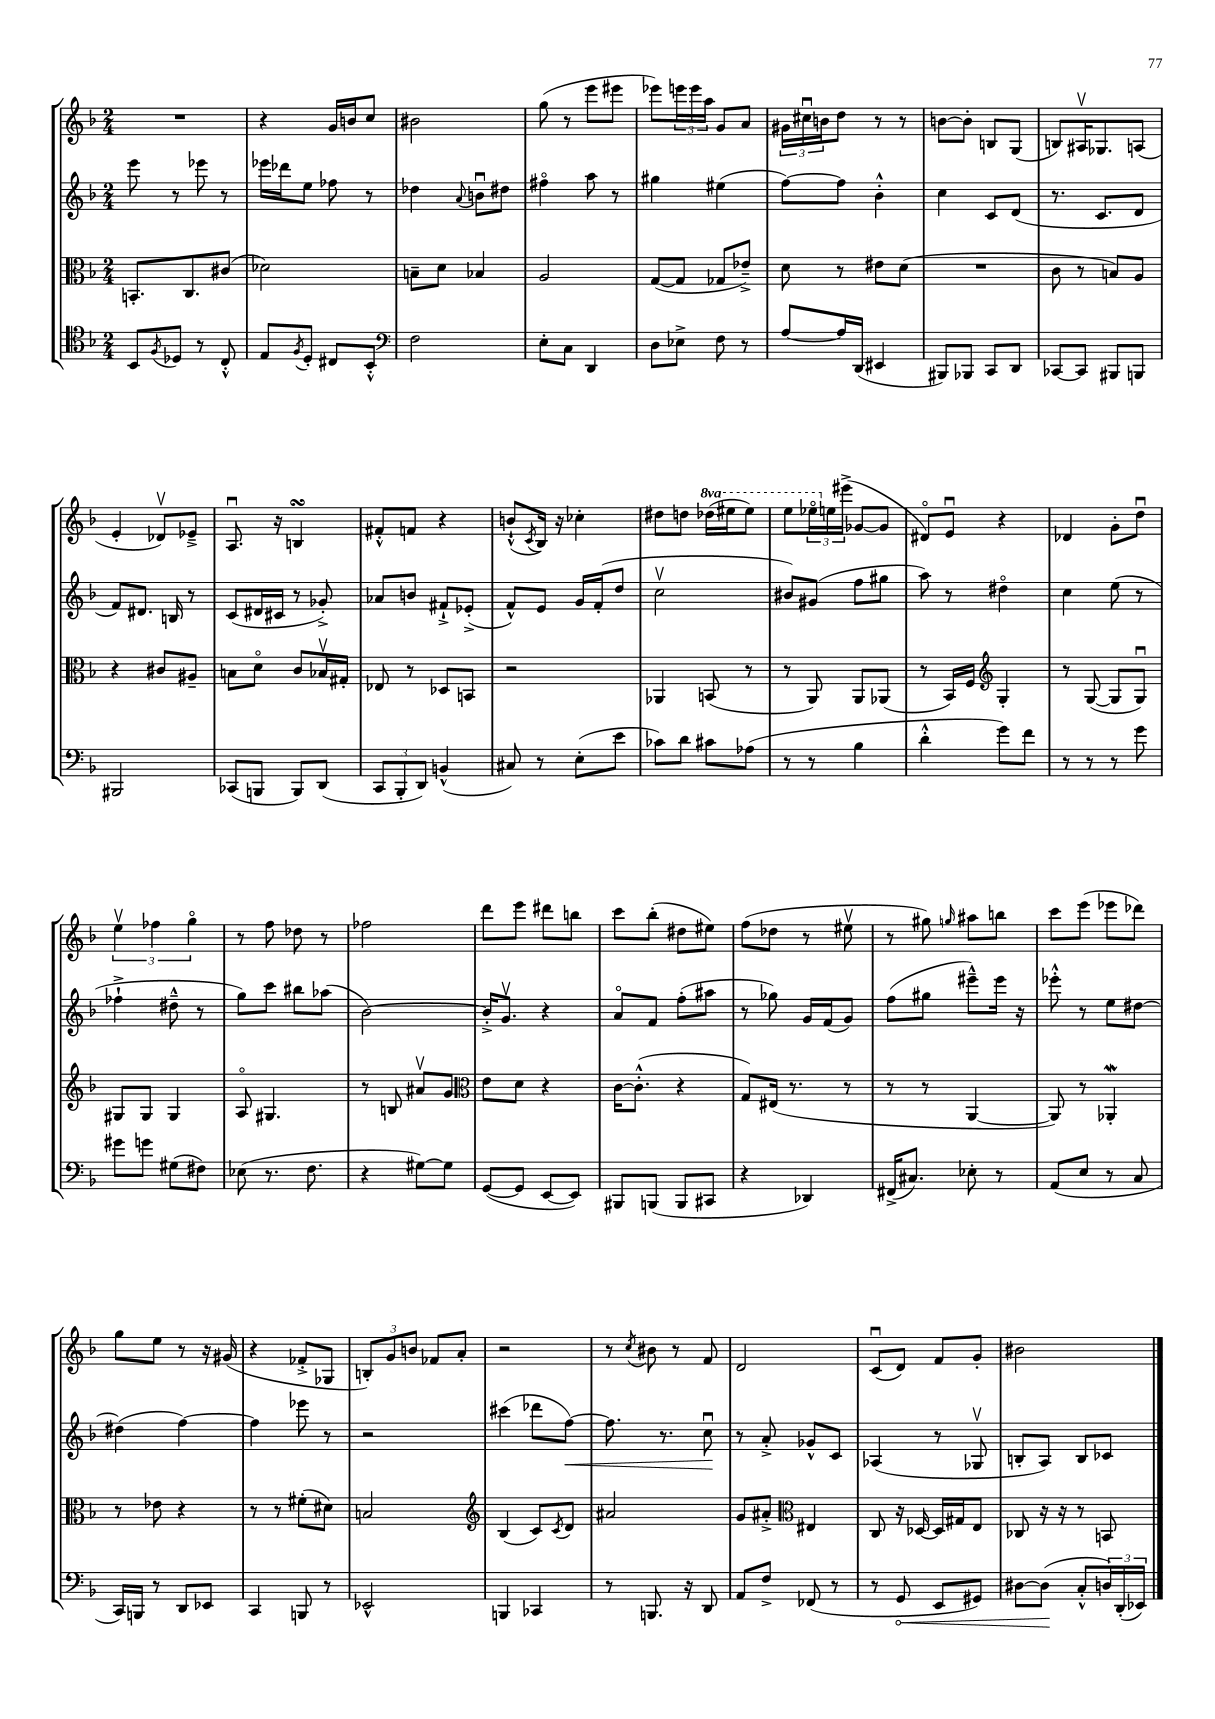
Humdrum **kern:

**kern	**dynam	**kern	**kern	**dynam	**kern
*part4	*part4	*part3	*part2	*part2	*part1
*staff4	*staff4	*staff3	*staff2	*staff2	*staff1
*clefC4	*	*clefC3	*clefG2	*	*clefG2
*k[b-]	*	*k[b-]	*k[b-]	*	*k[b-]
*M2/4	*	*M2/4	*M2/4	*	*M2/4
=12	=12	=12	=12	=12	=12
8BB-/L	.	8.BBn'/L	8eee\	.	2r
8qF/	.	.	.	.	.
8D-X/J	.	.	8r	.	.
.	.	8.C/	.	.	.
8r	.	.	8eee-X\	.	.
8C'^^/	.	(8c#X/J	8r	.	.
=13	=13	=13	=13	=13	=13
8E/L	.	2d-X\)	16eee-X\LL	.	4r
.	.	.	16ddd-X\J	.	.
8qF/	.	.	.	.	.
8D'/J	.	.	8ee\J	.	.
8C#X/L	.	.	8ff-X\	.	16g/LL
.	.	.	.	.	16bn/J
8BB-'^^/J	.	.	8r	.	8cc/J
=14	=14	=14	=14	=14	=14
*clefF4	*	*	*	*	*
2F\	.	8Bn~\L	4dd-X\	.	2b#X\
.	.	8d\J	.	.	.
.	.	.	8qqa/	.	.
.	.	4B-X/	8bnu\L	.	.
.	.	.	8dd#X\J	.	.
=15	=15	=15	=15	=15	=15
8E'\L	.	2A/	4ff#X\	.	(8gg\
8C\J	.	.	.	.	8r
4DD/	.	.	8aa\	.	8eee\L
.	.	.	8r	.	8eee#X\J
=16	=16	=16	=16	=16	=16
8D\L	.	([8G/L	4gg#X\	.	8eee-X\L)
8E-X^\J	.	8G/J]	.	.	24eeen\L
.	.	.	.	.	24eee\
.	.	.	.	.	24aa\JJ
8F\	.	8G-X/L	(4ee#X\	.	8g/L
8r	.	8e-X~^/J)	.	.	8a/J
=17	=17	=17	=17	=17	=17
[8A/L	.	8d\	[8ff\L)	.	24g#X\LL
.	.	.	.	.	24cc#Xu\
.	.	.	.	.	24bn\J
16A/L]	.	8r	8ff\J]	.	8dd\J
(16DD/JJ	.	.	.	.	.
4EE#X/	.	8e#X\L	4b-'^^\	.	8r
.	.	(8d\J	.	.	8r
=18	=18	=18	=18	=18	=18
8BBB#X/L)	.	2r	4cc\	.	[8bn\L
8BBB-X/J	.	.	.	.	8b'\J]
8CC/L	.	.	8c/L	.	8Bn/L
8DD/J	.	.	(8d/J	.	(8G/J
=19	=19	=19	=19	=19	=19
[8CC-X/L	.	8c\	8.r	.	8Bn/L)
8CC-/J]	.	8r	.	.	16A#Xv/K
.	.	.	8.c/L	.	8.G-X/
8BBB#X/L	.	8Bn/L)	.	.	.
8BBBn/J	.	8A/J	8d/J	.	(8An/J
!!LO:LB:g=z
=20	=20	=20	=20	=20	=20
2BBB#X/	.	4r	8f/L)	.	4e'/
.	.	.	8.d#X/J	.	.
.	.	8c#X/L	.	.	8d-Xv/L)
.	.	.	16Bn/	.	.
.	.	8A#X~/J	8r	.	8e-X~^/J
=21	=21	=21	=21	=21	=21
(8CC-X/L	.	8Bn\L	(8c/L	.	8.Au/
8BBBn/J	.	8d\J	16d#X/L	.	.
.	.	.	16c#X/JJ	.	16r
8BBB/L)	.	8c/L	8r	.	4BnsSsS/
(8DD/J	.	16B-Xv/L	8g-X'^/)	.	.
.	.	16G#X'/JJ	.	.	.
=22	=22	=22	=22	=22	=22
12CC/L	.	8E-X/	8a-X/L	.	8f#X'^^/L
12BBB-'/	.	.	.	.	.
.	.	8r	8bn/J	.	8fn/J
12DD/J)	.	.	.	.	.
(4BBn^^/	.	8D-X/L	8f#X`^/L	.	4r
.	.	8BBn/J	(8e-X'^/J	.	.
=23	=23	=23	=23	=23	=23
8C#X/)	.	2r	8f^^/L)	.	(8bn`^^/L
.	.	.	.	.	8qc/
8r	.	.	8e/J	.	16B-/Jk)
.	.	.	.	.	16r
(8E'\L	.	.	16g/LL	.	4cc-X'\
.	.	.	(16f'/J	.	.
8e\J	.	.	8dd/J	.	.
=24	=24	=24	=24	=24	=24
8c-X\L)	.	4AA-X/	2ccv\	.	8dd#X\L
8d\J	.	.	.	.	8ddn\J
*	*	*	*	*	*8va
8c#X\L	.	(8BBn/	.	.	(16ddd-X\LL
.	.	.	.	.	16eee#X\J
(8A-X\J	.	8r	.	.	8eee#\J)
=25	=25	=25	=25	=25	=25
8r	.	8r	8b#X/L)	.	8eee\L
8r	.	8AA/)	(8g#X/J	.	24eee-X\L
*	*	*	*	*	*X8va
.	.	.	.	.	24een\
.	.	.	.	.	(24eee#X^\JJ
4B-\	.	8AA/L	8ff\L	.	[8g-X/L
.	.	(8AA-X/J	8gg#X\J	.	8g-/J]
=26	=26	=26	=26	=26	=26
4d'^^\	.	8r	8aa\)	.	8d#X/L)
.	.	16BB-/LL)	8r	.	8eu/J
.	.	16F/JJ	.	.	.
*	*	*clefG2	*	*	*
8g\L)	.	4G'/	4dd#X\	.	4r
8f\J	.	.	.	.	.
=27	=27	=27	=27	=27	=27
8r	.	8r	4cc\	.	4d-X/
8r	.	([8G/	.	.	.
8r	.	8G/L]	(8ee\	.	8g'\L
8g\	.	8Gu/J)	8r	.	8ddu\J
!!LO:LB:g=z
=28	=28	=28	=28	=28	=28
8g#X\L	.	8G#X/L	4ff-X`^\	.	6eev\
8gn\J	.	8G#/J	.	.	.
.	.	.	.	.	6ff-X\
(8G#X\L	.	4G#/	8dd#X~^^\	.	.
.	.	.	.	.	6gg\
8F#X\J)	.	.	8r	.	.
=29	=29	=29	=29	=29	=29
(8E-X\	.	8A/	8gg\L)	.	8r
8.r	.	4.G#X/	8ccc\J	.	8ff\
.	.	.	8bb#X\L	.	8dd-X\
8.F\	.	.	.	.	.
.	.	.	(8aa-X\J	.	8r
=30	=30	=30	=30	=30	=30
4r	.	8r	[2b-\)	.	2ff-X\
.	.	8Bn/	.	.	.
[8G#X\L)	.	8a#Xv/L	.	.	.
8G#\J]	.	8g/J	.	.	.
=31	=31	=31	=31	=31	=31
*	*	*clefC3	*	*	*
([8GG/L	.	8e\L	16b-'^/KL]	.	8ddd\L
.	.	.	8.gv/J	.	.
8GG/J]	.	8d\J	.	.	8eee\J
[8EE/L	.	4r	4r	.	8ddd#X\L
8EE/J])	.	.	.	.	8bbn\J
=32	=32	=32	=32	=32	=32
8BBB#X/L	.	[16c\KL	8a/L	.	8ccc\L
.	.	(8.c'^^\J]	.	.	.
(8BBBn/J	.	.	8f/J	.	(8bb-'\J
8BBB/L	.	4r	(8ff'\L	.	8dd#X\L
8CC#X/J	.	.	8aa#X\J	.	8ee#X\J)
=33	=33	=33	=33	=33	=33
4r	.	8G/L)	8r	.	(8ff\L
.	.	(16E#X/Jk	8gg-X\)	.	8dd-X\J
.	.	8.r	.	.	.
4DD-X/)	.	.	16g/LL	.	8r
.	.	.	(16f/J	.	.
.	.	8r	8g/J)	.	8ee#Xv\
=34	=34	=34	=34	=34	=34
(16FF#X^/KL	.	8r	(8ff\L	.	8r
8.C#X/J)	.	.	.	.	.
.	.	8r	8gg#X\J	.	8gg#X\)
.	.	.	.	.	16qqggn/
8E-X'\	.	[4AA/	8eee#X~^^\L)	.	8aa#X\L
8r	.	.	16eee#\Jk	.	8bbn\J
.	.	.	16r	.	.
=35	=35	=35	=35	=35	=35
(8AA/L	.	8AA/])	8eee-X'^^\	.	8ccc\L
8E/J	.	8r	8r	.	(8eee\J
8r	.	4AA-Xw'/	8ee\L	.	8eee-X\L
8C/	.	.	[8dd#X\J	.	8ddd-X\J)
!!LO:LB:g=z
=36	=36	=36	=36	=36	=36
16CC/LL)	.	8r	(4dd#X\]	.	8gg\L
16BBBn/JJ	.	.	.	.	.
8r	.	8e-X\	.	.	8ee\J
8DD/L	.	4r	[4ff\)	.	8r
8EE-X/J	.	.	.	.	16r
.	.	.	.	.	(16g#X/
=37	=37	=37	=37	=37	=37
4CC/	.	8r	4ff\]	.	4r
.	.	8r	.	.	.
8BBBn/	.	(8f#X'\L	8eee-X\	.	8f-X'^/L
8r	.	8d#X\J)	8r	.	8G-X/J
=38	=38	=38	=38	=38	=38
2EE-X^^/	.	2Bn/	2r	.	12Bn'/L)
.	.	.	.	.	12g/
.	.	.	.	.	12bn/J
.	.	.	.	.	8f-X/L
.	.	.	.	.	8a'/J
=39	=39	=39	=39	=39	=39
*	*	*clefG2	*	*	*
4BBBn/	.	(4B-/	(4ccc#X\	.	2r
4CC-X/	.	8c/L)	8ddd-X\L	.	.
.	.	8qc/	.	.	.
!	!	!	!	!LO:HP:b	!
.	.	8d/J	[8ff\J)	<	.
=40	=40	=40	=40	=40	=40
8r	.	2a#X/	8.ff\]	.	8r
.	.	.	.	.	8qcc/
8.BBBn/	.	.	.	.	8b#X\
.	.	.	8.r	.	.
.	.	.	.	.	8r
16r	.	.	.	.	.
8DD/	.	.	8ccu\	.	8f/
.	.	.	.	[	.
=41	=41	=41	=41	=41	=41
8AA/L	.	8g/L	8r	.	2d/
8F^/J	.	8a#X'^/J	8a'^/	.	.
*	*	*clefC3	*	*	*
(8FF-X/	.	4E#X/	8g-X^^/L	.	.
8r	.	.	8c/J	.	.
=42	=42	=42	=42	=42	=42
8r	.	8C/	(4A-X/	.	(8cu/L
!	!LO:HP:b	!	!	!	!
8GG/	<	16r	.	.	8d/J)
.	.	[16D-X/	.	.	.
8EE/L	.	16D-/LL]	8r	.	8f/L
.	.	16G#X/J	.	.	.
8GG#X/J)	.	8E/J	8G-Xv/	.	8g'/J
=43	=43	=43	=43	=43	=43
[8D#X\L	.	8C-X/	8Bn'/L	.	2b#X\
(8D#\J]	.	16r	8A/J)	.	.
.	.	16r	.	.	.
8C'^^/L	[	8r	8B/L	.	.
24Dn/L)	.	8BBn/	8c-X/J	.	.
(24DD'/	.	.	.	.	.
24EE-X/JJ)	.	.	.	.	.
==	==	==	==	==	==
*-	*-	*-	*-	*-	*-
